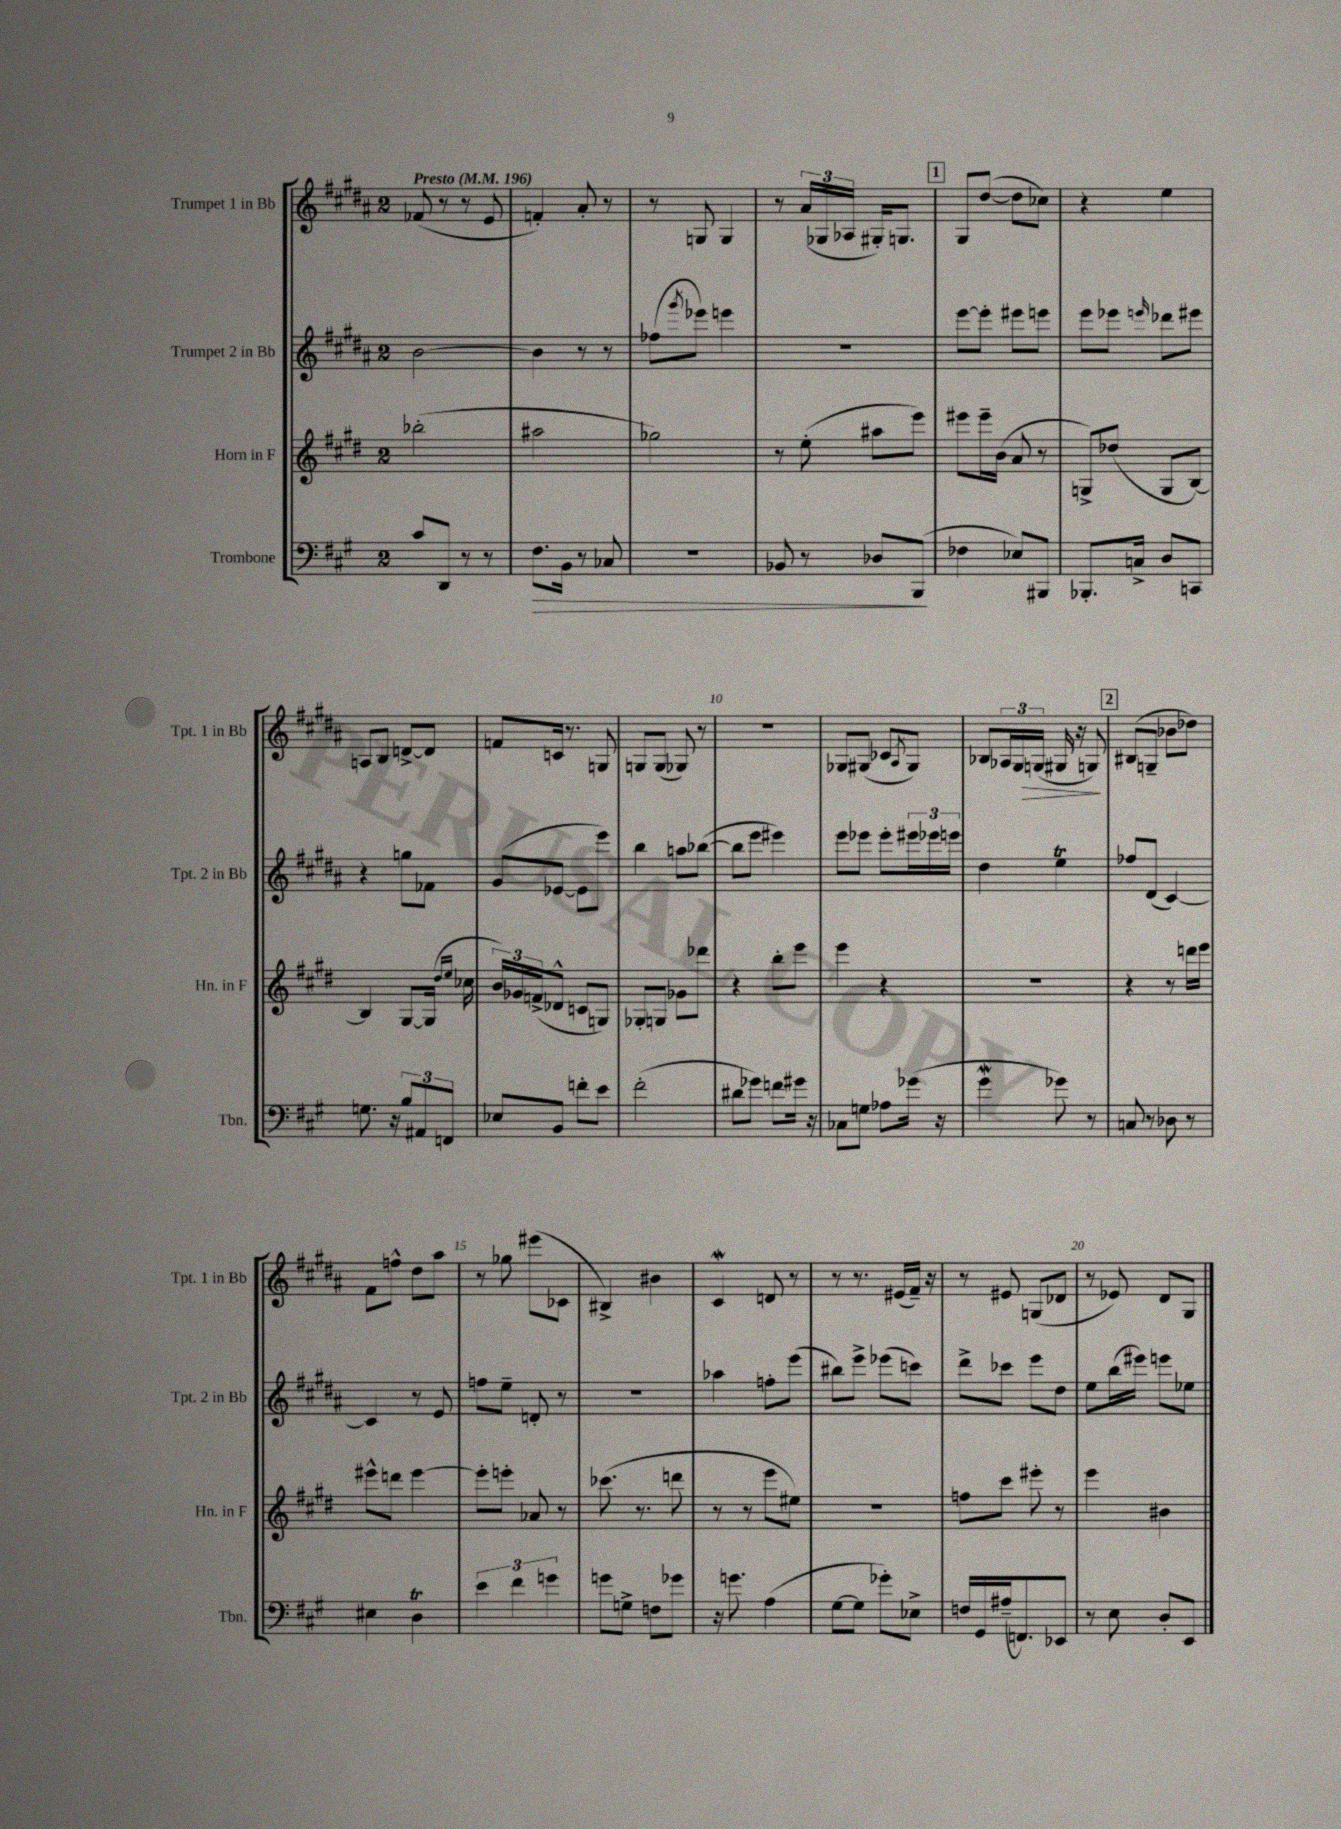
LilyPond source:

<<
\new StaffGroup <<
\new Staff = "s0" \with { instrumentName = "Trumpet 1 in Bb" shortInstrumentName = "Tpt. 1 in Bb" } {
    \clef treble \key b \major \once \override Staff.TimeSignature.style = #'single-digit \time 2/4 \tempo "Presto" 4 = 196
    fes'8( r8 r8 e'8 |
    f'4-.) ais'8-. r8 |
    r8 g8 g4 |
    r8 \tuplet 3/2 { ais'16( ges16 aes16 } gis16-.) g8. |
    \mark \markup { \box "1" } gis8 dis''8~( dis''8 ces''8) |
    r4 e''4 |
    a8 b8 d'8~-> d'8 |
    f'8 c'16 r8. g8 |
    g8 g8( ges8) r8 |
    r2 |
    ges8 gis8( ces'8 \acciaccatura { ais8 } gis8) |
    bes8 \tuplet 3/2 { aes16 gis16 g16\>( } gis16 r16 g8\!) |
    \mark \markup { \box "2" } bis8( g8-- bes'8 des''8) |
    fis'8 f''8-^ dis''8 ais''8 |
    r8 ges''8 eis'''8( ces'8 |
    bis4->) bis'4 |
    cis'4\mordent d'8 r8 |
    r8 r8. eis'16( fis'16--) r16 |
    r8 eis'8 g8( des'8 |
    r8 ees'8) dis'8 gis8 \bar "|." |
}
\new Staff = "s1" \with { instrumentName = "Trumpet 2 in Bb" shortInstrumentName = "Tpt. 2 in Bb" } {
    \clef treble \key b \major \once \override Staff.TimeSignature.style = #'single-digit \time 2/4
    b'2~ |
    b'4 r8 r8 |
    fes''8( \acciaccatura { gis'''8 } ees'''8) e'''4 |
    r2 |
    \mark \markup { \box "1" } e'''8~ e'''8-. eis'''8 e'''8 |
    e'''8 ees'''8 \grace { e'''16 } des'''8 eis'''8 |
    r4 g''8 fes'8 |
    gis'8( ees'8~ ees'8 e'''8) |
    b''4 a''8 bes''8~( |
    bes''8 e'''8 eis'''4) |
    e'''8 ees'''8 ees'''8-. \tuplet 3/2 { eis'''16 ees'''16 e'''16 } |
    dis''4 e''4\trill |
    \mark \markup { \box "2" } fes''8 dis'8( cis'4~) |
    cis'4 r8 e'8 |
    f''8 e''8-- d'8-. r8 |
    R2 |
    aes''4 f''8-. e'''8( |
    bis''8) e'''8-> ees'''8( c'''8) |
    dis'''8-> ces'''8 e'''8 dis''8 |
    e''8 b''16( eis'''16) e'''8 ees''8 \bar "|." |
}
\new Staff = "s2" \with { instrumentName = "Horn in F" shortInstrumentName = "Hn. in F" } {
    \clef treble \key e \major \once \override Staff.TimeSignature.style = #'single-digit \time 2/4
    bes''2-.( |
    ais''2 |
    ges''2) |
    r8 e''8-.( ais''8 e'''8) |
    \mark \markup { \box "1" } eis'''8 eis'''16-- b'16( a'8 r8 |
    g8->) des''8( g8 b8~) |
    b4 gis8~ gis16( \grace { dis''16 e''16 } ces''16 |
    \tuplet 3/2 { b'16) ges'16 f'16->( } des'8-^ c'8 g8) |
    ges8-. g8 ges'8 des'''8 |
    r4 b''8-. e'''8 |
    e'''4 r4 |
    r2 |
    \mark \markup { \box "2" } r4 r8 d'''16 e'''16 |
    eis'''8-^ d'''8 eis'''4~ |
    eis'''8-. e'''8-. aes'8 r8 |
    ces'''8.( r8. d'''8 |
    r8 r8 e'''8 eis''8) |
    R2 |
    f''8 cis'''8 eis'''8-. r8 |
    e'''4 bis'4 \bar "|." |
}
\new Staff = "s3" \with { instrumentName = "Trombone" shortInstrumentName = "Tbn." } {
    \clef bass \key a \major \once \override Staff.TimeSignature.style = #'single-digit \time 2/4
    cis'8 d,8 r8 r8 |
    fis8.\> b,16 r8 ces8 |
    r2 |
    bes,8 r8 des8 b,,8\!( |
    \mark \markup { \box "1" } fes4 ees8) bis,,8 |
    bes,,8.-. c16-> d8 c,8 |
    g8. r16 \tuplet 3/2 { b8 ais,8 f,8 } |
    ees8 b,8 f'8-. e'8 |
    fis'2-.( |
    dis'8 ges'8) f'8 gis'16 r16 |
    ces8 g8 aes8 ges'16( r16 |
    gis'4\mordent ges'8) r8 |
    \mark \markup { \box "2" } c8 r8 des8 r8 |
    eis4 d4\trill |
    \tuplet 3/2 { e'4 fis'4 g'4 } |
    g'8 g8-> f8 ges'8 |
    r16 g'8. a4( |
    gis8~ gis8 ges'8-.) ees8-> |
    f16 gis,16 ais16--( f,8.) ees,8 |
    r8 e8 d8-. e,8 \bar "|." |
}
>>
>>
\layout { \context { \Score \override BarNumber.break-visibility = ##(#f #t #t) barNumberVisibility = #(every-nth-bar-number-visible 5) } }
